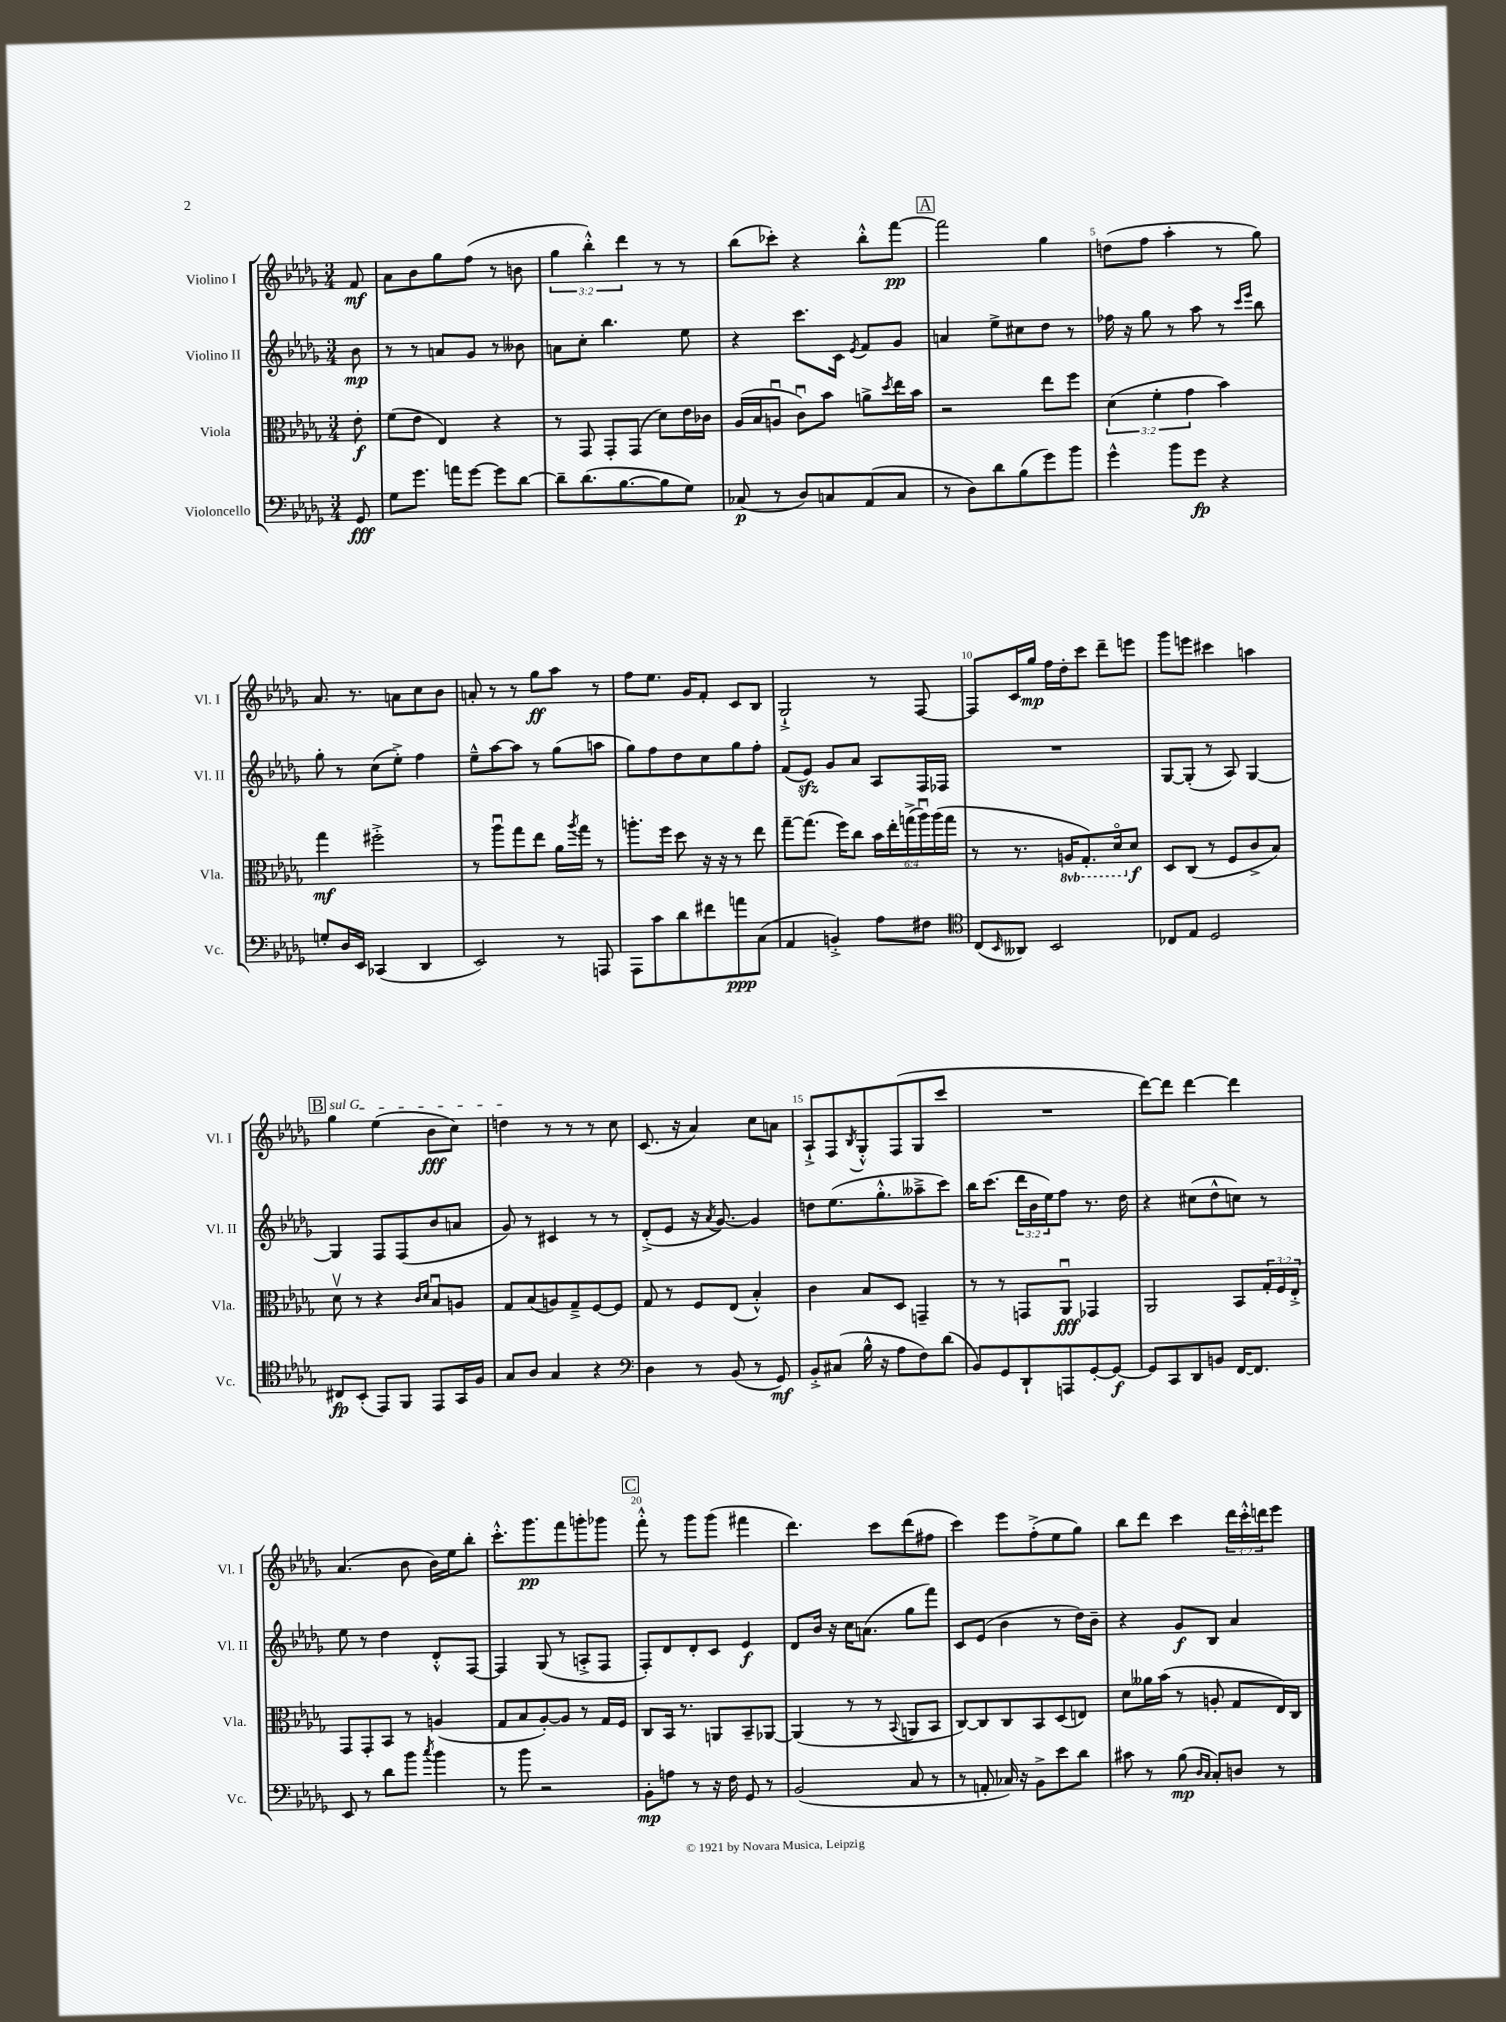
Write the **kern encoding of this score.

**kern	**dynam	**kern	**dynam	**kern	**dynam	**kern	**dynam
*part4	*part4	*part3	*part3	*part2	*part2	*part1	*part1
*staff4	*staff4	*staff3	*staff3	*staff2	*staff2	*staff1	*staff1
*I"Violoncello	*	*I"Viola	*	*I"Violino II	*	*I"Violino I	*
*I'Vc.	*	*I'Vla.	*	*I'Vl. II	*	*I'Vl. I	*
*clefF4	*	*clefC3	*	*clefG2	*	*clefG2	*
*k[b-e-a-d-g-]	*	*k[b-e-a-d-g-]	*	*k[b-e-a-d-g-]	*	*k[b-e-a-d-g-]	*
*M3/4	*	*M3/4	*	*M3/4	*	*M3/4	*
=	=	=	=	=	=	=	=
8GG-/	fff	8e-'\	f	8b-\	mp	8f/	mf
=1	=1	=1	=1	=1	=1	=1	=1
8G-\L	.	(8f\L	.	8r	.	8a-\L	.
8.g-\J	.	8e-\J	.	8r	.	8b-\	.
.	.	4E-/)	.	8an/L	.	8gg-\	.
16an\KL	.	.	.	.	.	.	.
[8g-\J	.	.	.	8g-/J	.	(8ff\J	.
8g-\L]	.	4r	.	8r	.	8r	.
[8d-\J	.	.	.	8b--X\	.	8bn\	.
=2	=2	=2	=2	=2	=2	=2	=2
8d-~\L]	.	8r	.	8an\L	.	6gg-\	.
(8.d-\	.	8GG-/	.	8cc'\J	.	.	.
.	.	.	.	.	.	6bb-'^^\)	.
.	.	8GG-'/L	.	4.bb-\	.	.	.
[8.B-\	.	.	.	.	.	.	.
.	.	.	.	.	.	6ddd-\	.
.	.	(8GG-/J	.	.	.	.	.
8B-\]	.	8d-\L)	.	.	.	8r	.
8G-\J)	.	16e-\L	.	8ee-\	.	8r	.
.	.	16c-X\JJ	.	.	.	.	.
=3	=3	=3	=3	=3	=3	=3	=3
(8C-X/	p	(16A-/LL	.	4r	.	(8bb-\L	.
.	.	16B-/J	.	.	.	.	.
8r	.	8Anu/J	.	.	.	8ccc-X'\J)	.
8D-/L)	.	8cu\L)	.	8.ccc\L	.	4r	.
8Cn/	.	8b-\J	.	.	.	.	.
.	.	.	.	16c\Jk	.	.	.
.	.	.	.	8qe-/	.	.	.
(8AA-/	.	8an^\L	.	8f/L	.	8bb-'^^\L	.
.	.	8qdd-/	.	.	.	.	.
8C/J	.	16ee-\L	.	8g-/J	.	[8fff\J	pp
.	.	16b-\JJ	.	.	.	.	.
!!LO:REH:place=s1:t=A
=4	=4	=4	=4	=4	=4	=4	=4
8r	.	2r	.	4an/	.	2fff\]	.
8D-\L)	.	.	.	.	.	.	.
8d-\	.	.	.	8ee-^\L	.	.	.
(8B-\	.	.	.	8cc#X\	.	.	.
8g-\)	.	8ee-\L	.	8dd-\J	.	4gg-\	.
8b-\J	.	8ff\J	.	8r	.	.	.
=5	=5	=5	=5	=5	=5	=5	=5
4g-^^\	.	(6d-\	.	16ff-X\	.	(8ddn\L	.
.	.	.	.	16r	.	.	.
.	.	.	.	8gg-\	.	8ff\J	.
.	.	6f'\	.	.	.	.	.
8b-\L	.	.	.	8r	.	4aa-'\	.
.	.	6g-\	.	.	.	.	.
8g-\J	fp	.	.	8aa-\	.	.	.
4r	.	4b-\)	.	8r	.	8r	.
.	.	.	.	16qqccc/LL	.	.	.
.	.	.	.	16qqeee-/JJ	.	.	.
.	.	.	.	8bb-\	.	8gg-\)	.
!!LO:LB:g=z
=6	=6	=6	=6	=6	=6	=6	=6
8Gn'/L	.	4gg-\	mf	8gg-'\	.	8.a-/	.
16D-/L	.	.	.	8r	.	.	.
16EE-/JJ	.	.	.	.	.	8.r	.
(4CC-X/	.	2ff#X'^\	.	(8cc\L	.	.	.
.	.	.	.	8ee-'^\J)	.	8an\L	.
4DD-/	.	.	.	4ff\	.	8cc\	.
.	.	.	.	.	.	8b-\J	.
=7	=7	=7	=7	=7	=7	=7	=7
2EE-/)	.	8r	.	8ee-~^^\L	.	8an'/	.
.	.	8aa-u\L	.	[8aa-\	.	8r	.
.	.	8gg-\	.	8aa-\J]	.	8r	.
.	.	8ee-\J	.	8r	.	8gg-\L	ff
8r	.	16a-\LL	.	(8gg-\L	.	8aa-\J	.
.	.	8qaa-/	.	.	.	.	.
.	.	16gg-\JJ	.	.	.	.	.
8AAAn/	.	8r	.	8aan\J	.	8r	.
=8	=8	=8	=8	=8	=8	=8	=8
8AAA-\L	.	8.aan'\L	.	8gg-\L)	.	8ff\L	.
8c\	.	.	.	8ff\	.	8.ee-\J	.
.	.	16ff\Jk	.	.	.	.	.
8d-\	.	8dd-\	.	8dd-\	.	.	.
.	.	.	.	.	.	16g-/KL	.
8f#X\	.	16r	.	8cc\	.	8f'/J	.
.	.	16r	.	.	.	.	.
8an\	ppp	8r	.	8gg-\	.	8c/L	.
(8C\J	.	8ee-\	.	8ff'\J	.	8B-/J	.
=9	=9	=9	=9	=9	=9	=9	=9
4AA-/	.	[8gg-~\L	.	(8f/L	.	2G-`^/	.
.	.	(8.gg-\J]	.	8e-zz/J)	.	.	.
4BBn'^/)	.	.	.	8g-/L	.	.	.
.	.	16ff\KL)	.	.	.	.	.
.	.	8cc\J	.	8a-/J	.	.	.
8A-\L	.	24b-\LL	.	8A-/L	.	8r	.
.	.	24ee-'\	.	.	.	.	.
.	.	(24ggn^\	.	.	.	.	.
8F#X\J	.	24aa-u\)	.	16F/L	.	[8F/	.
.	.	(24aa-\	.	.	.	.	.
.	.	.	.	16F-X/JJ	.	.	.
.	.	24gg\JJ	.	.	.	.	.
=10	=10	=10	=10	=10	=10	=10	=10
*clefC4	*	*	*	*	*	*	*
(8C/L	.	8r	.	2.r	.	8F/L]	.
16qqBB-/	.	.	.	.	.	.	.
8AA--X/J)	.	8.r	.	.	.	16c/L	.
.	.	.	.	.	.	16gg-/JJ	mp
2BB-/	.	.	.	.	.	16ff\LL	.
*	*	*8ba	*	*	*	*	*
.	.	16AAn/KL	.	.	.	16dd-'\J	.
.	.	8.GG-'/)	.	.	.	8ccc\J	.
.	.	.	.	.	.	8ddd-~\L	.
.	.	16D-/k	.	.	.	.	.
*	*	*X8ba	*	*	*	*	*
.	.	8d-/J	f	.	.	8eeen\J	.
=11	=11	=11	=11	=11	=11	=11	=11
8C-X/L	.	8D-/L	.	[8G-/L	.	8ggg-\L	.
8E-/J	.	(8C/J	.	(8G-'/J]	.	8eeen\J	.
2D-/	.	8r	.	8r	.	4ccc#X\	.
.	.	8F/L	.	8A-/)	.	.	.
.	.	8c^/	.	[4G-/	.	4aan\	.
.	.	8B-/J)	.	.	.	.	.
!!LO:LB:g=z
!!LO:REH:place=s1:t=B
=12	=12	=12	=12	=12	=12	=12	=12
!	!	!	!	!	!	!LO:TX:a:i:t=sul G	!
8C#X/L	fp	8d-v\	.	4G-/]	.	4gg-\	.
(8BB-'/J	.	8r	.	.	.	.	.
8EE-/L)	.	4r	.	8F/L	.	(4ee-\	.
8FF/J	.	.	.	(8F/	.	.	.
.	.	16qqc/LL	.	.	.	.	.
.	.	16qqd-/JJ	.	.	.	.	.
8EE-/L	.	8B-u/L	.	8b-/	.	8b-\L	fff
16GG-/L	.	8An/J	.	8an/J	.	8cc\J)	.
16F/JJ	.	.	.	.	.	.	.
=13	=13	=13	=13	=13	=13	=13	=13
8G-/L	.	8G-/L	.	8g-/)	.	4ddn\	.
8A-/J	.	(8B-/	.	8r	.	.	.
4G-/	.	8An/)	.	4c#X/	.	8r	.
.	.	8G-~^/	.	.	.	8r	.
4r	.	[8F/	.	8r	.	8r	.
.	.	8F/J]	.	8r	.	8cc\	.
=14	=14	=14	=14	=14	=14	=14	=14
*clefF4	*	*	*	*	*	*	*
4D-\	.	8G-/	.	(8d-'^/L	.	(8.c/	.
.	.	8r	.	8e-/J	.	.	.
.	.	.	.	.	.	16r	.
8r	.	8F/L	.	16r	.	4a-/)	.
.	.	.	.	8qa-/	.	.	.
.	.	.	.	[8.g-/)	.	.	.
(8BB-/	.	(8E-/J	.	.	.	.	.
8r	.	4B-'^^/)	.	4g-/]	.	8cc\L	.
8GG-/)	mf	.	.	.	.	8an\J	.
=15	=15	=15	=15	=15	=15	=15	=15
8BB-'^/L	.	4c\	.	8ddn\L	.	8A-`^/L	.
(8C#X/J	.	.	.	(8.ee-\	.	8F/	.
.	.	.	.	.	.	8qB-/	.
16B-^^\	.	8B-/L	.	.	.	8G-'^^/	.
16r	.	.	.	8.gg-'^^\	.	.	.
8A-\L	.	8D-/J	.	.	.	(8F/	.
8F\)	.	4GGn~/	.	8aa--X~^\	.	8G-/	.
(8d-\J	.	.	.	8ccc\J)	.	8ccc/J	.
=16	=16	=16	=16	=16	=16	=16	=16
8BB-/L)	.	8r	.	16bb-\KL	.	2.r	.
.	.	.	.	(8.ccc\J	.	.	.
8GG-/	.	8r	.	.	.	.	.
8DD-`/	.	8GGn/L	.	24ddd-\LL	.	.	.
.	.	.	.	24b-\	.	.	.
.	.	.	.	24ee-\J)	.	.	.
8AAAn/	.	8AA-u/J	fff	8ff\J	.	.	.
[8GG-'/	.	4GG-X/	.	8.r	.	.	.
8GG-/J_	f	.	.	.	.	.	.
.	.	.	.	16dd-\	.	.	.
=17	=17	=17	=17	=17	=17	=17	=17
8GG-/L]	.	2AA-/	.	4r	.	[8ddd-\L)	.
8CC/	.	.	.	.	.	8ddd-\J]	.
8DD-/	.	.	.	(8cc#X\L	.	[4ddd-\	.
8BBn/J	.	.	.	8dd-^^\	.	.	.
[16FF/KL	.	8BB-/L	.	8ccn\J)	.	4ddd-\]	.
8.FF/J]	.	.	.	.	.	.	.
.	.	24G-'/L	.	8r	.	.	.
.	.	24F/	.	.	.	.	.
.	.	24E-'^/JJ	.	.	.	.	.
!!LO:LB:g=z
=18	=18	=18	=18	=18	=18	=18	=18
8EE-/	.	8GG-/L	.	8ee-\	.	(4.a-/	.
8r	.	8GG-'/	.	8r	.	.	.
8d-\L	.	8BB-/J	.	4dd-\	.	.	.
8b-\J	.	8r	.	.	.	8b-\	.
8qcc/	.	.	.	.	.	.	.
4b-\	.	(4An/	.	8d-'^^/L	.	16b-\LL)	.
.	.	.	.	.	.	16ee-\J	.
.	.	.	.	[8F/J	.	8bb-'\J	.
=19	=19	=19	=19	=19	=19	=19	=19
8r	.	8G-/L	.	4F/]	.	8.ccc'^^\L	.
8b-\	.	8B-/	.	.	.	.	.
.	.	.	.	.	.	8.ggg-\	pp
2r	.	[8A-'/)	.	(8G-/	.	.	.
.	.	8A-/J]	.	8r	.	8fff\	.
.	.	8r	.	8An'^/L	.	8gggn'\	.
.	.	16G-/LL	.	8F/J	.	8ggg-X\J	.
.	.	16F/JJ	.	.	.	.	.
!!LO:REH:place=s1:t=C
=20	=20	=20	=20	=20	=20	=20	=20
8BB-'\L	mp	8C/L	.	8F'/L)	.	8fff'^^\	.
8An\J	.	16BB-/Jk	.	8d-/	.	8r	.
.	.	8.r	.	.	.	.	.
8r	.	.	.	8d-'/	.	8ggg-\L	.
16r	.	8AAn/L	.	8c/J	.	(8ggg-\J	.
16F\	.	.	.	.	.	.	.
8GG-/	.	8BB-~/	.	4e-/	f	4fff#X\	.
8r	.	[8AA-X/J	.	.	.	.	.
=21	=21	=21	=21	=21	=21	=21	=21
(2BB-/	.	(4AA-/]	.	8d-/L	.	4.ddd-\)	.
.	.	.	.	16b-/Jk	.	.	.
.	.	.	.	16r	.	.	.
.	.	8r	.	16cc\KL	.	.	.
.	.	.	.	(8.an\J	.	.	.
.	.	8r	.	.	.	8ccc\L	.
.	.	8qqBB-/	.	.	.	.	.
8C/	.	8AAn/L	.	8gg-\L	.	(8ddd-\	.
8r	.	8BB-/J	.	8fff\J)	.	8ff#X\J	.
=22	=22	=22	=22	=22	=22	=22	=22
8r	.	[8C/L)	.	8c/L	.	4ccc\)	.
8AAn'/	.	8C/]	.	(8e-/J	.	.	.
16C-X/)	.	8C/	.	4b-\	.	8eee-\L	.
16r	.	.	.	.	.	.	.
8BB-^\L	.	8BB-/	.	.	.	(8ff'^\	.
8e-\	.	(8D-/	.	8r	.	8ee-\	.
8d-\J	.	8En/J)	.	16dd-\LL)	.	8gg-\J)	.
.	.	.	.	16b-~\JJ	.	.	.
=23	=23	=23	=23	=23	=23	=23	=23
8c#X\	.	8d-\L	.	4r	.	8bb-\L	.
8r	.	16a--X\L	.	.	.	8ddd-\J	.
.	.	(16b-\JJ	.	.	.	.	.
(8B-\	mp	8r	.	8g-/L	f	4ccc\	.
16qqD-/LL	.	.	.	.	.	.	.
16qqC/JJ	.	.	.	.	.	.	.
8C'/L)	.	8An'/	.	8B-/J	.	.	.
8Dn/J	.	8G-/L	.	4a-/	.	24ddd-\LL	.
.	.	.	.	.	.	24ccc'^^\	.
.	.	.	.	.	.	24dddn\J	.
8r	.	16E-/L)	.	.	.	8eee-\J	.
.	.	16C/JJ	.	.	.	.	.
==	==	==	==	==	==	==	==
*-	*-	*-	*-	*-	*-	*-	*-
